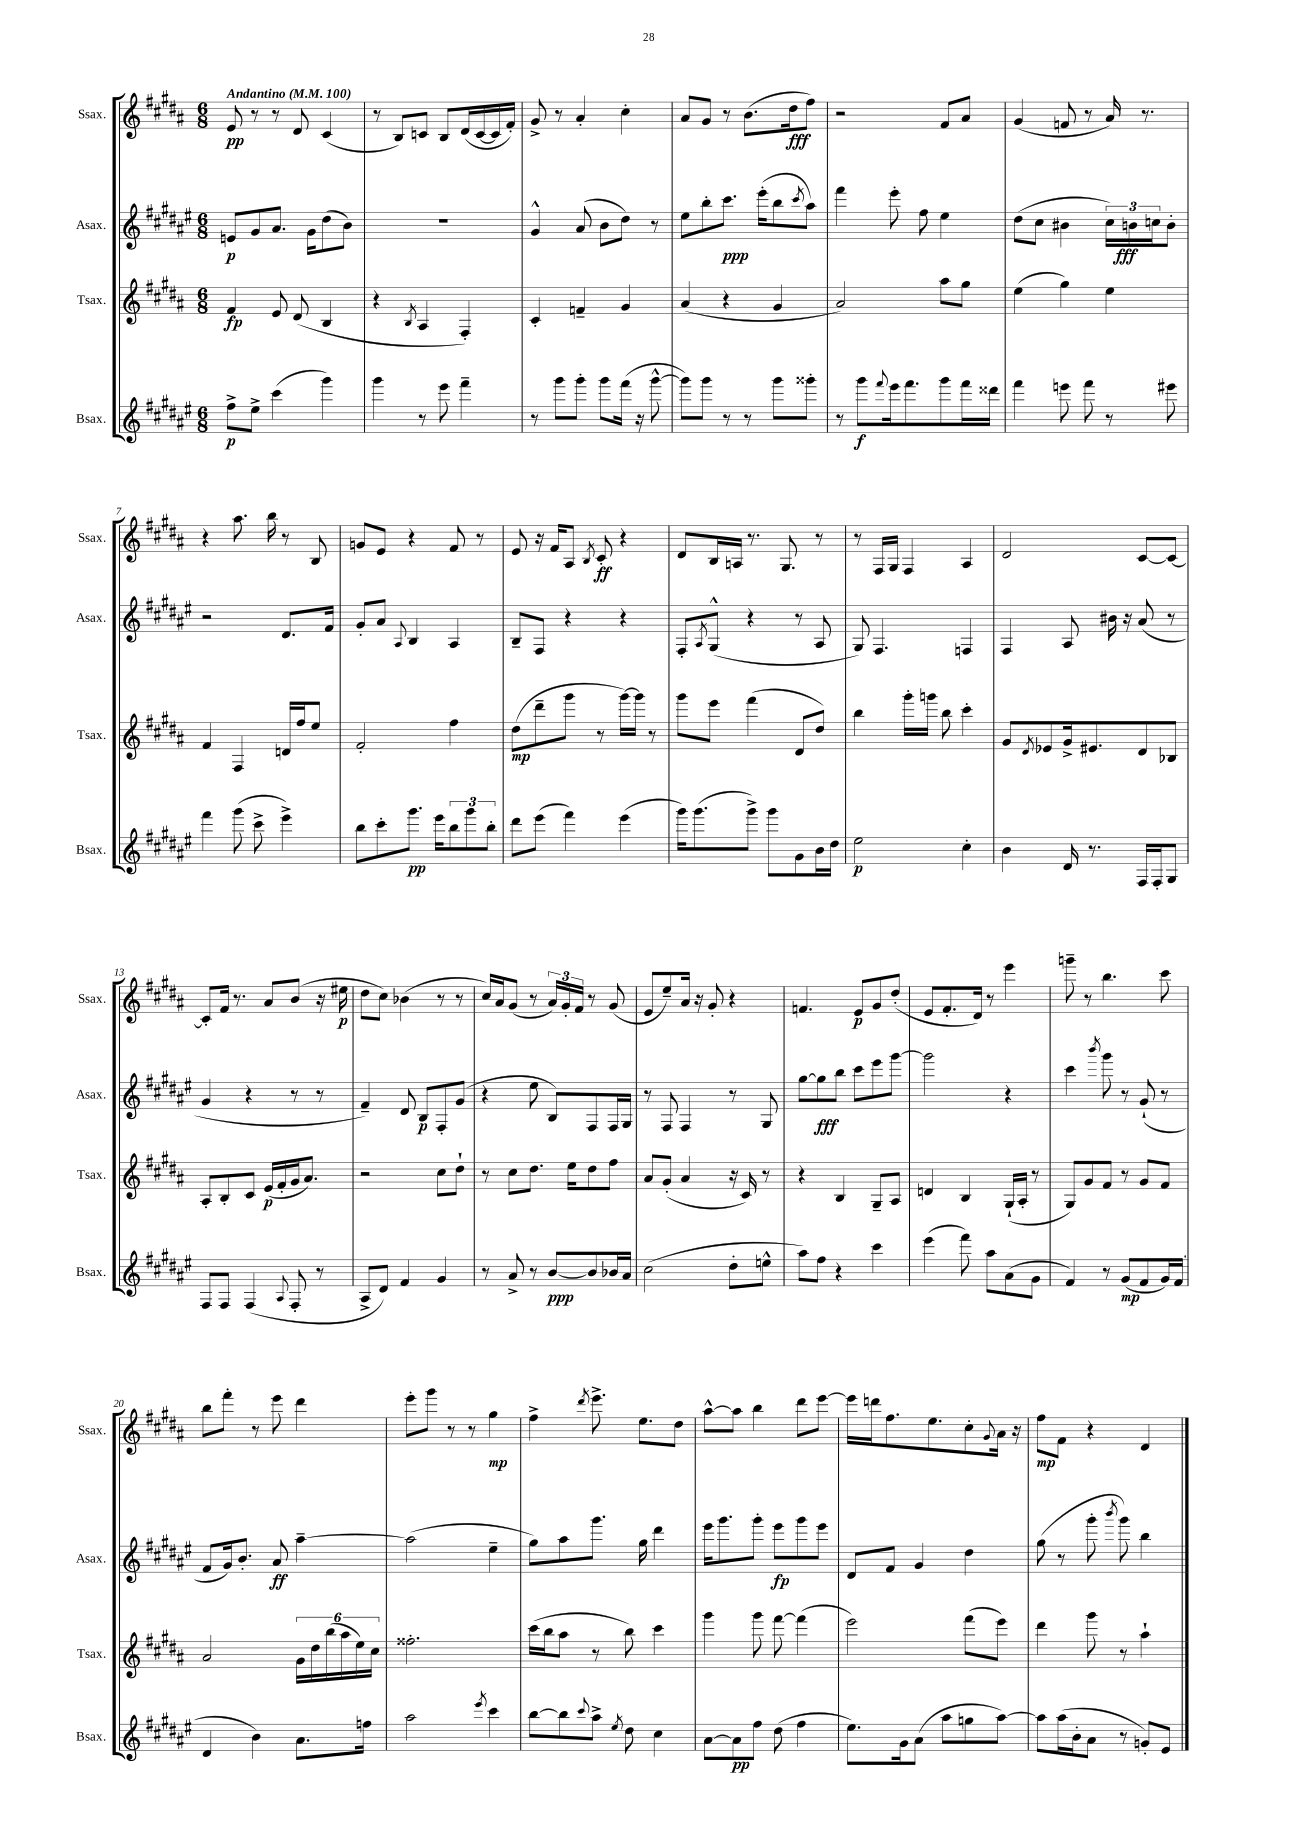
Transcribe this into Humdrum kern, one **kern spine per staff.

**kern	**kern	**kern	**kern
*staff4	*staff3	*staff2	*staff1
*clefG2	*clefG2	*clefG2	*clefG2
*k[f#c#g#d#a#e#]	*k[f#c#g#d#a#]	*k[f#c#g#d#a#e#]	*k[f#c#g#d#a#]
*M6/8	*M6/8	*M6/8	*M6/8
*MM100	*MM100	*MM100	*MM100
8ff#^	4f#	8e	8e
8ee#^	.	8g#	8r
(4ccc#	8e	8.a#	8r
.	(8d#	.	8d#
.	.	16g#	.
4ggg#)	4B	(8dd#	(4c#
.	.	8b)	.
=	=	=	=
4ggg#	4r	2.r	8r
.	.	.	8B)
.	8qB	.	.
8r	4A#	.	8c
8eee#	.	.	8B
4fff#~	4F#')	.	(16d#
.	.	.	[16c
.	.	.	16c]
.	.	.	16f#')
=	=	=	=
8r	4c#'	4g#^^	8g#^
8ggg#	.	.	8r
8ggg#'	4f~	(8a#	4a#'
8ggg#	.	8b	.
(16fff#	4g#	8dd#)	4cc#'
16r	.	.	.
[8ggg#^^	.	8r	.
=	=	=	=
8ggg#])	(4a#	8ee#	8a#
8ggg#	.	8bb'	8g#
8r	4r	8.ccc#	8r
8r	.	.	(8.b
.	.	(16eee#'	.
8ggg#	4g#	8bb	.
.	.	.	16dd#
.	.	8qccc#	.
8ggg##'	.	8aa#)	8ff#)
=	=	=	=
8r	2a#)	4fff#	2r
8ggg#	.	.	.
8qqfff#	.	.	.
16eee#	.	8eee#'	.
8.fff#	.	.	.
.	.	8ff#	.
8ggg#	8aa#	4ee#	8f#
16fff#	8gg#	.	8a#
16ddd##	.	.	.
=	=	=	=
4fff#	(4ee	(8dd#	(4g#
.	.	8cc#	.
8eee	4gg#)	4b#	8f
8fff#	.	.	8r
8r	4ee	24cc#)	16a#)
.	.	24b	.
.	.	.	8.r
.	.	24cc	.
8eee#	.	8b'	.
=	=	=	=
4fff#	4f#	2r	4r
(8ggg#	4F#	.	8.aa#
8ccc#^	.	.	.
.	.	.	16bb
4eee#^)	16d	8.d#	8r
.	16ff#	.	.
.	8ee	.	8B
.	.	16f#	.
=	=	=	=
8bb	2f#'	8g#'	8g
8ccc#'	.	8a#	8e
.	.	8qqA#	.
8.ggg#	.	4B	4r
16eee#	.	.	.
12bb	4ff#	4A#	8f#
12ggg#	.	.	.
.	.	.	8r
12bb'	.	.	.
=	=	=	=
8ddd#	(8dd#	8B~	8e
(8eee#	8ddd#~	8F#	16r
.	.	.	16f#
4fff#)	8ggg#	4r	8A#
.	.	.	8qB
.	8r	.	8c#'
(4eee#	[16ggg#)	4r	4r
.	16ggg#]	.	.
.	8r	.	.
=	=	=	=
16ggg#)	8ggg#	8F#'	8d#
(8.ggg#	.	.	.
.	.	8qA#	.
.	8eee	(8G#^^	16B
.	.	.	16A
8ggg#^)	(4fff#	4r	8.r
8ggg#	.	.	.
.	.	.	8.G#
8g#	8d#	8r	.
16b	8dd#)	8A#	8r
16dd#	.	.	.
=	=	=	=
2ee#	4bb	8G#)	8r
.	.	4.F#	16F#
.	.	.	16G#
.	16ggg#'	.	4F#
.	16ggg	.	.
.	8bb	.	.
4cc#'	4ccc#'	4F	4A#
=	=	=	=
4b	8g#	4F#	2d#
.	8qd#	.	.
.	8e-	.	.
16d#	16g#^	8A#	.
8.r	8.e#	.	.
.	.	16b#	.
.	.	16r	.
16F#	8d#	(8a#	[8c#
16F#'	.	.	.
8G#	8B-	8r	8c#_
=	=	=	=
8F#	8A#'	4g#	8c#']
8F#	8B'	.	16f#
.	.	.	8.r
(4F#	8c#	4r	.
.	(16e	.	8a#
.	16f#'	.	.
8qqA#	.	.	.
8F#'	16g#	8r	(8b
.	8.a#)	.	.
8r	.	8r	16r
.	.	.	16ee#
=	=	=	=
8A#^	2r	4f#~)	8dd#
8d#)	.	.	8cc#)
4f#	.	8d#	(4b-
.	.	8B	.
4g#	8cc#	8F#'	8r
.	8dd#`	(8g#	8r
=	=	=	=
8r	8r	4r	16cc#)
.	.	.	16a#
8a#^	8cc#	.	(8g#
8r	8.dd#	8ee#	8r
[8b	.	8B)	24a#)
.	.	.	24g#'
.	16ee	.	.
.	.	.	24f#
8b]	8dd#	8F#	8r
16b-	8ff#	16F#	(8g#
16a#	.	16G#	.
=	=	=	=
(2cc#	8a#	8r	8e
.	(8g#'	8F#	8ee~)
.	4a#	4F#	16a#
.	.	.	16r
.	.	.	8g#'
8dd#'	16r	8r	4r
.	16c#)	.	.
8ee^^	8r	8G#	.
=	=	=	=
8aa#)	4r	[8gg#	4.f
8ff#	.	8gg#]	.
4r	4B	8bb	.
.	.	8ccc#	8e
4ccc#	8G#~	8eee#	8g#
.	8A#	[8ggg#	(8dd#'
=	=	=	=
(4eee#	4d	2ggg#]	8e
.	.	.	8.f#'
8fff#)	4B	.	.
.	.	.	16d#)
8aa#	.	.	8r
(8a#	(16G#`	4r	4eee
.	16A#'	.	.
8g#	8r	.	.
=	=	=	=
4f#)	8G#)	4ccc#	8ggg~
.	8g#	.	8r
.	.	8qbbb	.
8r	8f#	8ggg#	4.bb
(8g#	8r	8r	.
8f#	8g#	(8g#`	.
16g#)	8f#	8r	8ccc#
(16f#	.	.	.
=	=	=	=
4d#	2a#	8f#	8bb
.	.	16g#)	8fff#'
.	.	8.b'	.
4b)	.	.	8r
.	.	8a#	8eee
8.a#	24g#	[4aa#~	4ddd#
.	24dd#	.	.
.	(24bb	.	.
.	24aa#	.	.
.	24ee)	.	.
16ff	.	.	.
.	24cc#	.	.
=	=	=	=
2aa#	2.ff##'	(2aa#]	8eee'
.	.	.	8ggg#
.	.	.	8r
.	.	.	8r
8qeee#	.	.	.
4ccc#	.	4ee#~	4gg#
=	=	=	=
[8bb	(16ccc#	8gg#)	4ff#^
.	16bb	.	.
8bb]	8aa#	8aa#	.
8qqccc#	.	.	8qddd#
8aa#^	8r	8.ggg#	8.eee^
8qee#	.	.	.
8dd#	8bb)	.	.
.	.	16gg#	8.ee
4cc#	4ccc#	4ddd#	.
.	.	.	8dd#
=	=	=	=
[8a#	4ggg#	16eee#	[8aa#^^
.	.	8.ggg#	.
8a#]	.	.	8aa#]
8ff#	8ggg#	8ggg#'	4bb
(8dd#	[8fff#	8eee#	.
4ff#	(4fff#]	8ggg#	8ddd#
.	.	8eee#	[8eee
=	=	=	=
8.ee#)	2eee)	8d#	16eee]
.	.	.	16ddd
.	.	8f#	8.ff#
16g#	.	.	.
(8a#	.	4g#	.
.	.	.	8.ee
8aa#	.	.	.
8gg	(8fff#	4dd#	8cc#'
.	.	.	8qqg#
[8aa#)	8eee)	.	16a#
.	.	.	16r
=	=	=	=
8aa#]	4ddd#	(8gg#	8ff#
(16aa#	.	8r	8f#
16b'	.	.	.
8a#	8ggg#	8ggg#'	4r
.	.	8qbbb	.
8r	8r	8ggg#)	.
8g')	4aa#`	4bb	4d#
8e#	.	.	.
==	==	==	==
*-	*-	*-	*-
